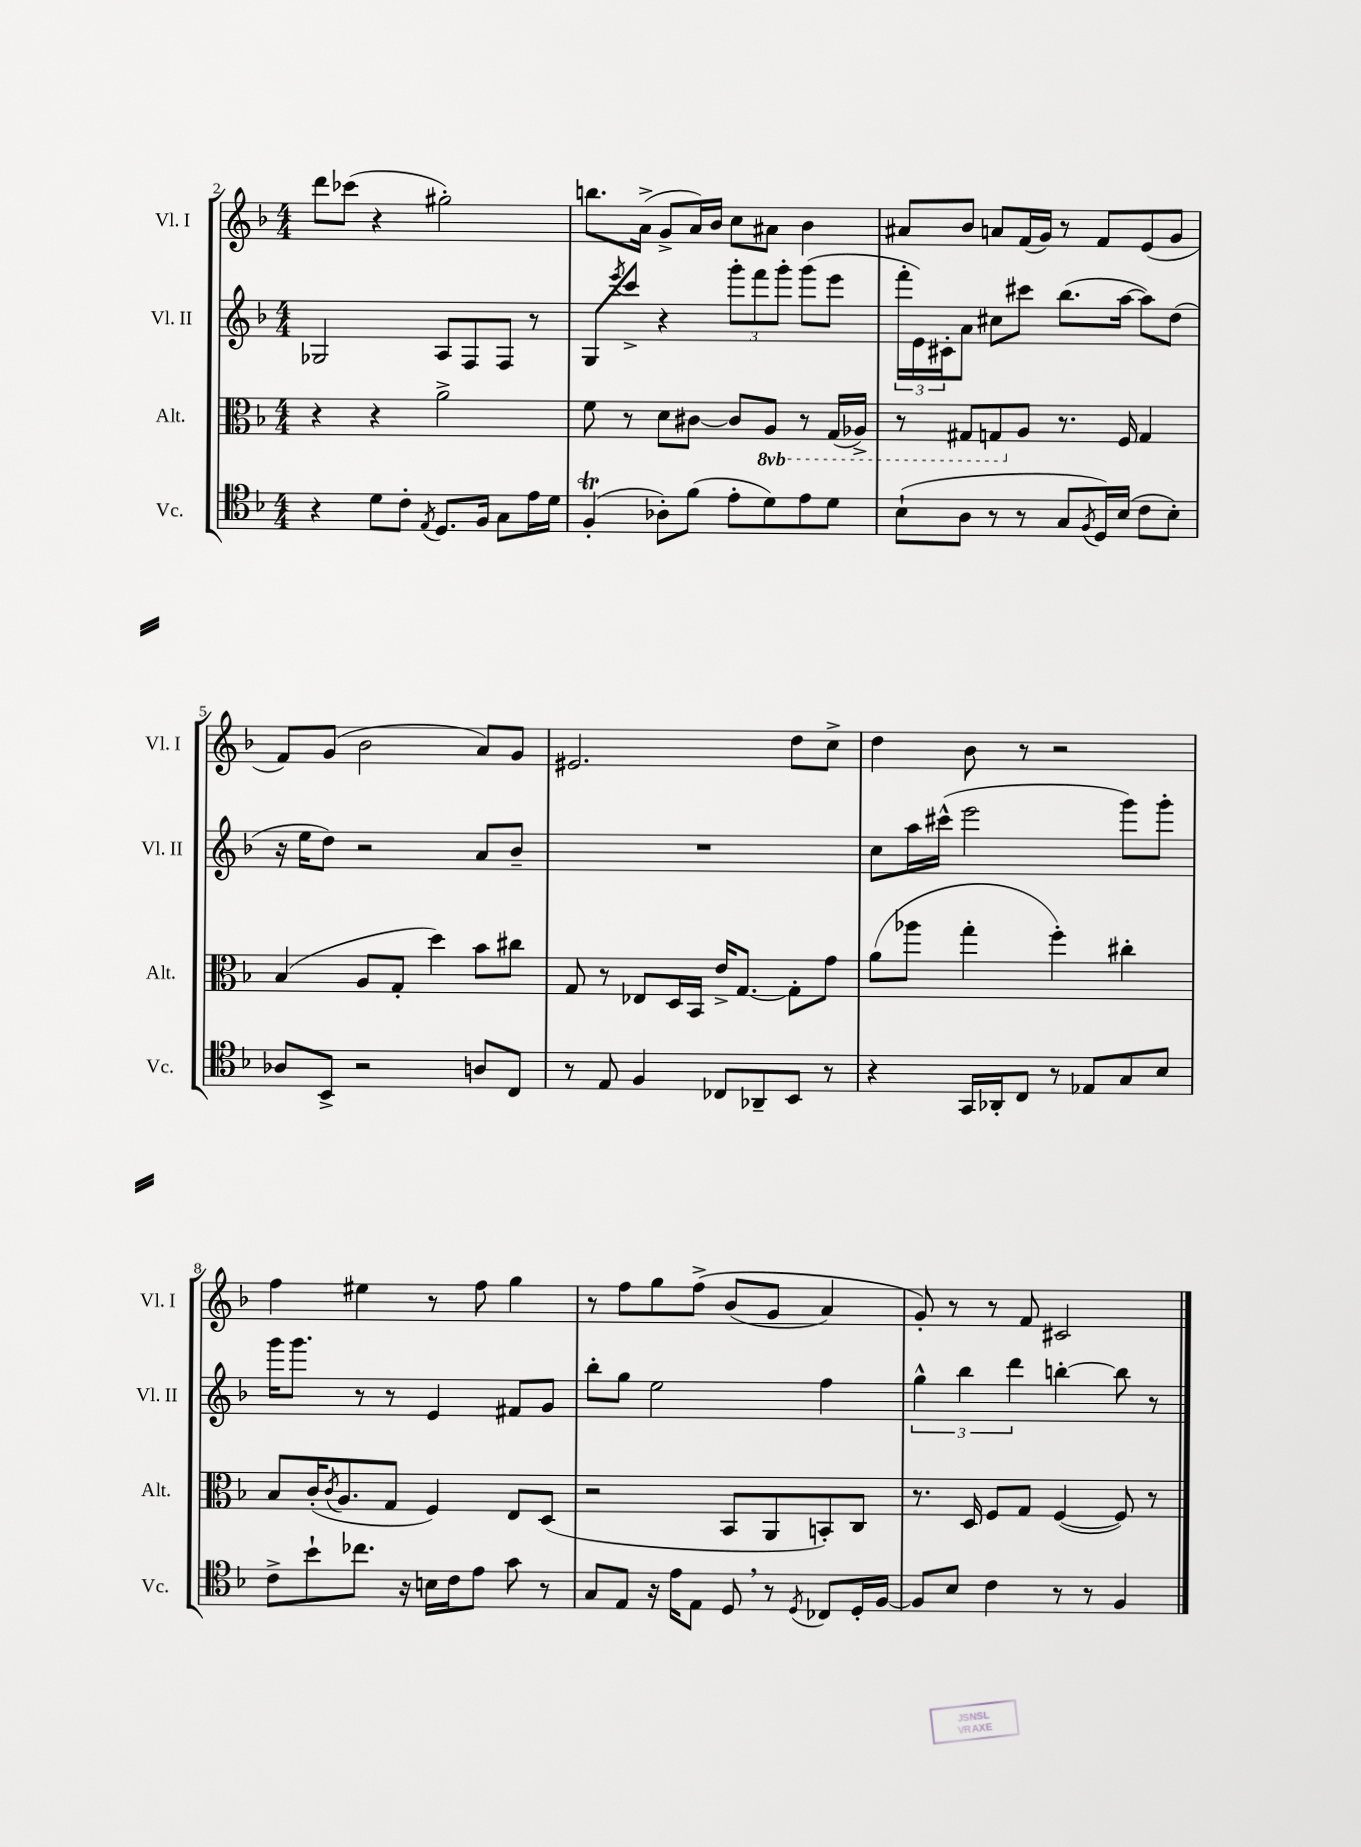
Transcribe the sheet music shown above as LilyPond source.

<<
\new StaffGroup <<
\new Staff = "s0" \with { instrumentName = "Vl. I" shortInstrumentName = "Vl. I" } {
    \clef treble \key f \major \numericTimeSignature \time 4/4
    d'''8 ces'''8( r4 gis''2-.) |
    b''8. a'16->( g'8-> a'16) bes'16 c''8 ais'8 bes'4 |
    ais'8 bes'8 a'8 f'16( g'16) r8 f'8 e'8( g'8 |
    f'8) g'8( bes'2 a'8) g'8 |
    eis'2. d''8 c''8-> |
    d''4 bes'8 r8 r2 |
    f''4 eis''4 r8 f''8 g''4 |
    r8 f''8 g''8 f''8->\( bes'8( g'8 a'4) |
    g'8-.\) r8 r8 f'8 cis'2 \bar "|." |
}
\new Staff = "s1" \with { instrumentName = "Vl. II" shortInstrumentName = "Vl. II" } {
    \clef treble \key f \major \numericTimeSignature \time 4/4
    ges2 a8 f8 f8 r8 |
    g8 \acciaccatura { e'''8 } c'''8-> r4 \tuplet 3/2 { g'''8-. f'''8 g'''8-. } g'''8( e'''8 |
    \tuplet 3/2 { f'''16-. e'16) cis'16-. } a'8 cis''8 cis'''8 bes''8.( a''16~ a''8) d''8( |
    r16 e''16 d''8) r2 a'8 bes'8-- |
    R1 |
    c''8 a''16 cis'''16-^( e'''2 g'''8) g'''8-. |
    g'''16 g'''8. r8 r8 e'4 fis'8 g'8 |
    bes''8-. g''8 e''2 f''4 |
    \tuplet 3/2 { g''4-^ bes''4 d'''4 } b''4~-. b''8 r8 \bar "|." |
}
\new Staff = "s2" \with { instrumentName = "Alt." shortInstrumentName = "Alt." } {
    \clef alto \key f \major \numericTimeSignature \time 4/4 \set Staff.ottavationMarkups = #ottavation-simple-ordinals
    r4 r4 a'2-> |
    f'8 r8 d'8 cis'8~ cis'8 \ottava #-1 a,8 r8 g,16( aes,16->) |
    r8 gis,8 g,8 \ottava #0 a8 r8. f16 g4 |
    bes4( a8 g8-. d''4) bes'8 cis''8 |
    g8 r8 ees8 d16 bes,16 e'16-> g8.~ g8-. g'8 |
    a'8( aes''8 g''4-. f''4-.) cis''4-. |
    bes8 c'16-.( \acciaccatura { c'8 } a8. g8 f4) e8 d8( |
    r2 bes,8 a,8 b,8-.) c8 |
    r8. d16 f8 g8 f4~( f8) r8 \bar "|." |
}
\new Staff = "s3" \with { instrumentName = "Vc." shortInstrumentName = "Vc." } {
    \clef tenor \key f \major \numericTimeSignature \time 4/4
    r4 d'8 c'8-. \acciaccatura { e8 } d8. f16 g8 e'16 d'16 |
    f4-.\trill( aes8-.) f'8( e'8-. d'8) e'8 d'8 |
    bes8-!( a8 r8 r8 g8 \acciaccatura { f8 } d16) bes16( c'8 bes8-.) |
    aes8 bes,8-> r2 a8 c8 |
    r8 e8 f4 ces8 aes,8-- bes,8 r8 |
    r4 g,16 aes,16-. c8 r8 ees8 g8 bes8 |
    c'8-> bes'8-! ces''8. r16 b16 c'16 e'8 g'8 r8 |
    g8 e8 r16 e'16 e8 d8 \breathe r8 \acciaccatura { d8 } ces8 d16-. f16~ |
    f8 bes8 c'4 r8 r8 f4 \bar "|." |
}
>>
>>
\layout { \context { \Score currentBarNumber = #2 } }
